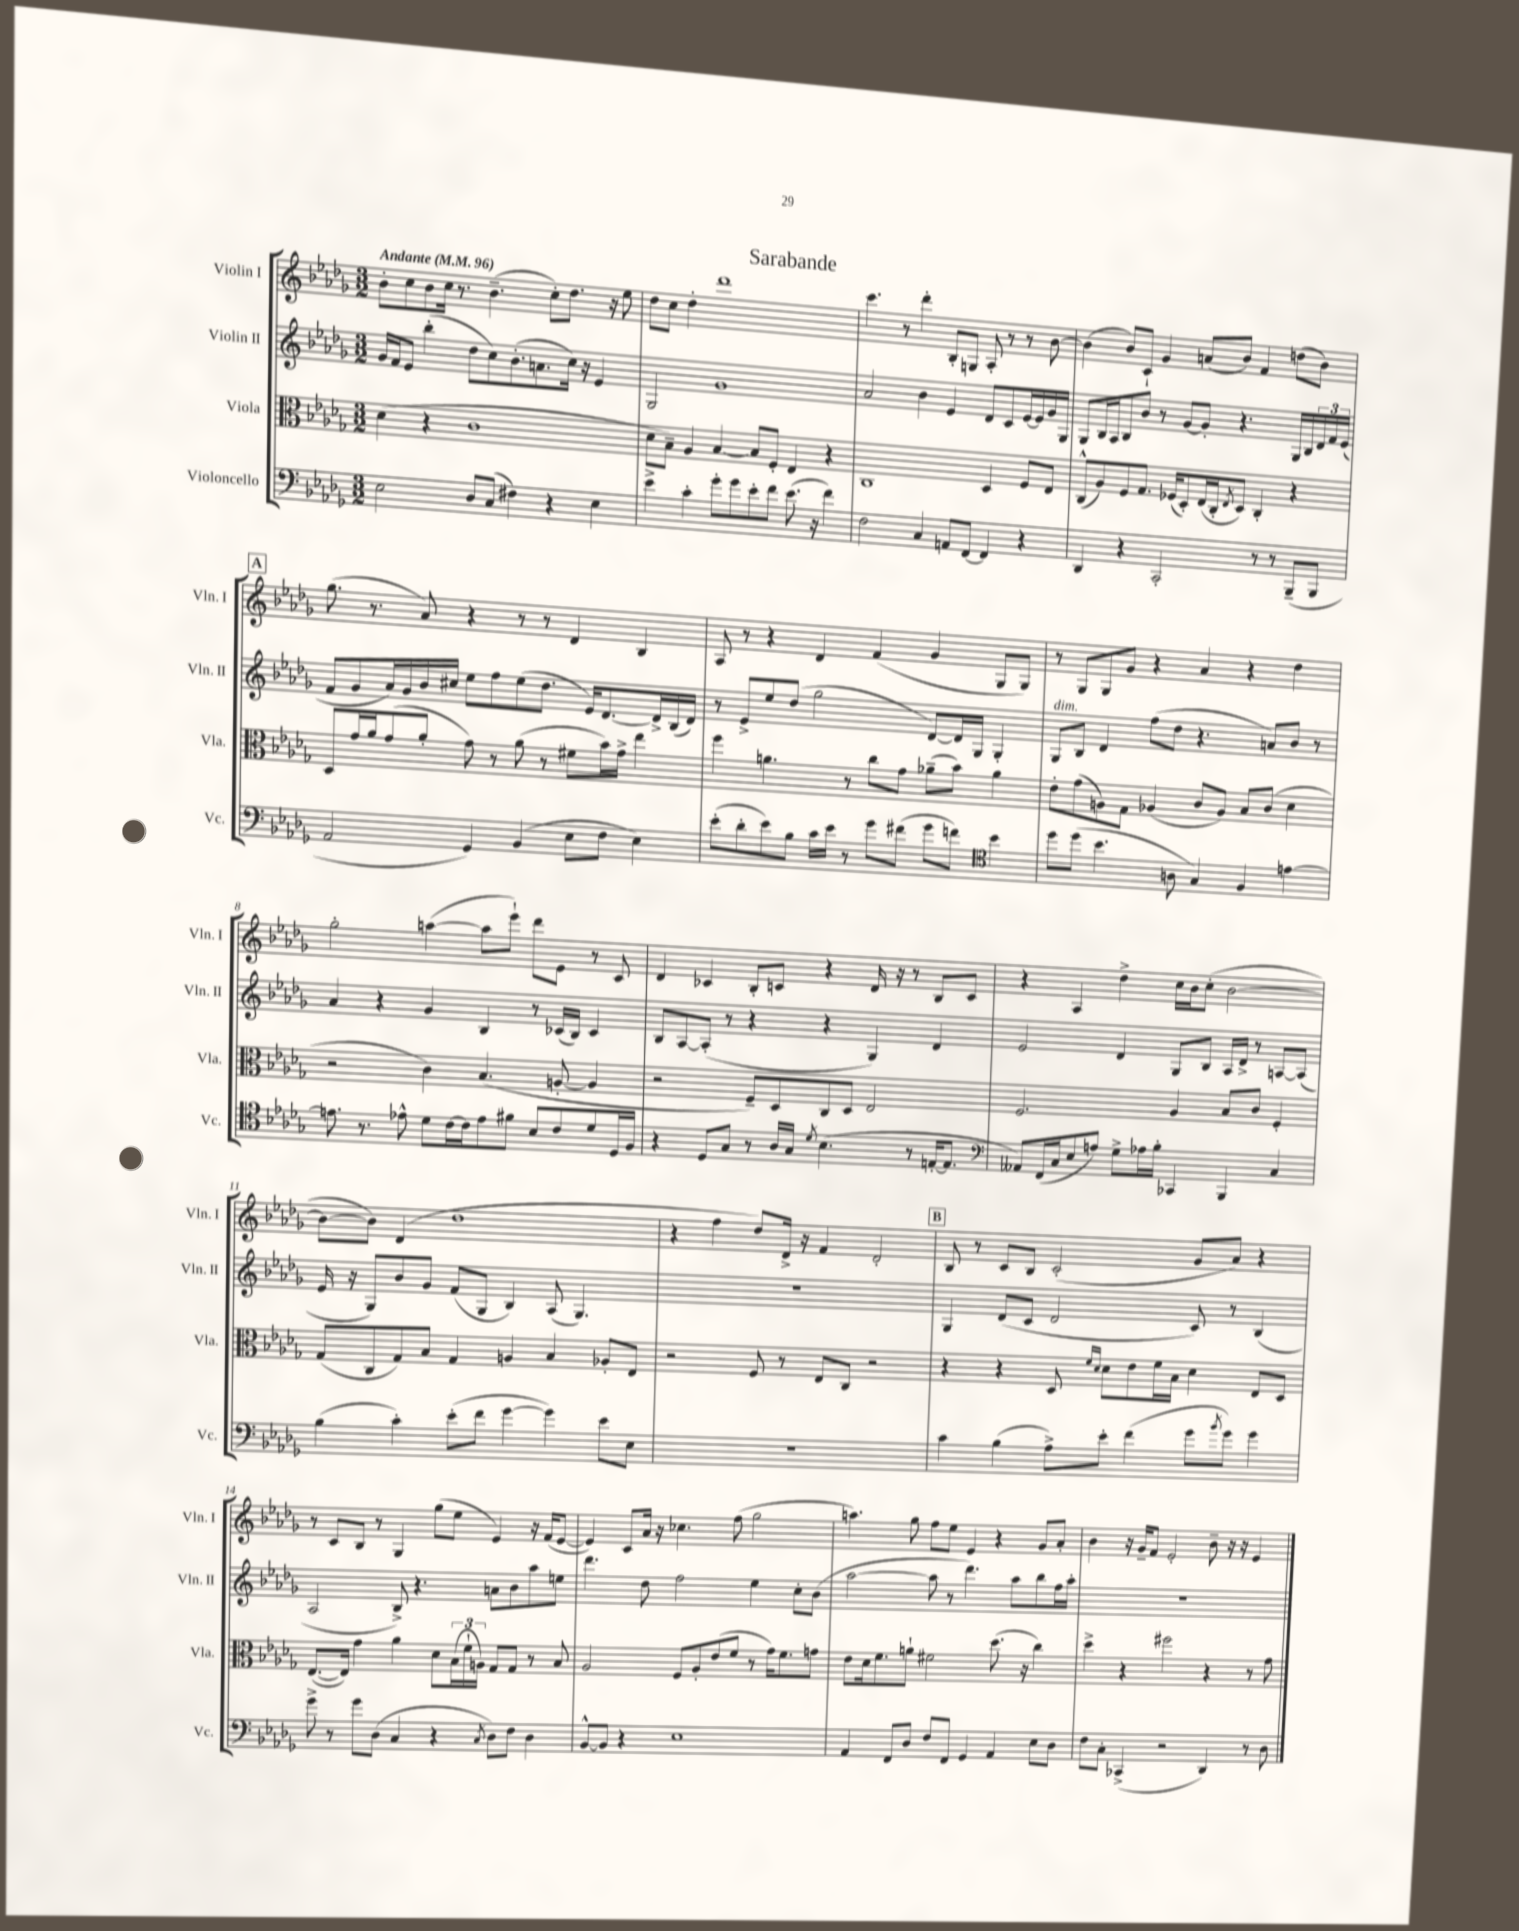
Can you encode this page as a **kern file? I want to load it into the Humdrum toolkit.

**kern	**kern	**kern	**kern
*staff4	*staff3	*staff2	*staff1
*clefF4	*clefC3	*clefG2	*clefG2
*k[b-e-a-d-g-]	*k[b-e-a-d-g-]	*k[b-e-a-d-g-]	*k[b-e-a-d-g-]
*M3/2	*M3/2	*M3/2	*M3/2
*MM96	*MM96	*MM96	*MM96
2E-	(4d-	16g-	8b-'
.	.	16f	.
.	.	8e-	8cc
.	4r	(4bb-'	8b-
.	.	.	16cc
.	.	.	8.r
8D-	1c	8dd-	.
(8C	.	8cc)	(4.b-~
4F#)	.	(8.b-'	.
.	.	8.a	.
4r	.	.	8cc')
.	.	16cc)	8.dd-
.	.	16r	.
4E-	.	4e-	.
.	.	.	16r
.	.	.	8ee-
=	=	=	=
4e-^	8d-	2G-	8dd-
.	8B-~)	.	8cc
4c'	4A-	.	4dd-'
8g-'	[4B-	1g-	1ddd-
8g-	.	.	.
8e-'	8B-]	.	.
8f	8F'	.	.
(8.e-	4E-	.	.
16r	.	.	.
4f)	4r	.	.
=	=	=	=
2F	1C	2a-	4.ccc
.	.	.	8r
4C	.	4b-	4ddd-'
8AA	.	4e-	8B-'
[8FF	.	.	8G
4FF]	4D-	8d-	8A-'
.	.	8c	8r
4r	8F	[16e-	8r
.	.	16e-]	.
.	8E-	16g-	[8b-
.	.	16G-	.
=	=	=	=
4DD-	(8C^^	8G-	(4b-]
.	8A-)	16B-	.
.	.	16A-	.
4r	8F	8B-	8b-)
.	8.G-	8b-	8c`
2CC'	.	8r	4g-
.	(16F-	.	.
.	8D-')	[8g-	.
.	(16E-	8g-']	(8a
.	16C'	.	.
.	8qE-	.	.
.	8D-)	4.r	8b-)
8r	4C'	.	4f
8r	.	.	.
(8BBB-~	4r	16G-	(8dd
.	.	16B-	.
8BBB-	.	24d-	8b-)
.	.	24f	.
.	.	(24e-	.
=	=	=	=
2AA-	8D-	8f	(8.gg-
.	16g-	8g-	.
.	16a-	.	8.r
.	(8g-	16a-)	.
.	.	16g-	.
.	8a-'	16b-	8a-)
.	.	16cc#	.
4GG-)	8g-)	8ee-	4r
.	8r	8ff	.
(4BB-	(8a-	(8ee-	8r
.	8r	8.dd-	8r
8E-	8f#	.	4d-
.	.	16e-)	.
8F	16b-)	[8.d-	.
.	16g-^	.	.
4E-)	4ee-	.	4B-
.	.	16d-^]	.
.	.	(16B-	.
.	.	16d-)	.
=	=	=	=
(8e-'	4ff	8r	8A-
8d-'	.	8e-^	8r
8e-)	4.a	8ee-	4r
8B-	.	(8dd-	.
16c	.	2gg-	4d-
16e-	.	.	.
8r	8r	.	.
8g-	8cc	.	(4f
(8f#	8g-	.	.
8g-	(8a-~	[8d-)	4g-
8f)	8b-)	16d-]	.
.	.	16G-	.
*clefC4	*	*	*
4b-	4a-	4G-'	8G-
.	.	.	8G-)
=	=	=	=
8dd-	8e-'	8G-	8r
(8dd-	(8g-	8B-	8G-
4.b-	8A)	4d-	8G-
.	8G-	.	8g-
.	(4A-	(8ff	4r
8A	.	8dd-	.
4G-)	8c	4.r	4a-
.	8A-)	.	.
4F	8B-	.	4r
.	(8c	8a)	.
[4e	4d-	8b-	4dd-
.	.	8r	.
=	=	=	=
8.e]	2r	4a-	2gg-'
8.r	.	.	.
.	.	4r	.
8e-^^	.	.	.
8d-	4c)	4g-	([4aa
[16c	.	.	.
16c]	.	.	.
8e-	(4.B-	4B-	8aa]
8f#	.	.	8eee-`)
8B-	.	8r	8ddd-
8c	[8A'	(16c-	8e-
.	.	16B-)	.
8d-	4A]	4c-	8r
16D-	.	.	8c
16F	.	.	.
=	=	=	=
4r	2r	8B-	4d-
.	.	[8A-	.
8D-	.	(8A-']	4c-
8G-	.	8r	.
8r	8F~)	4r	8B-'
16A-	8D-	.	8c
16G-	.	.	.
8qd-	.	.	.
(4.B-	8C	4r	4r
.	8D-	.	.
.	2E-	4G-)	16d-
.	.	.	16r
8r	.	.	8r
[16E'	.	4d-	8B-
8.E]	.	.	.
.	.	.	8c
=	=	=	=
*clefF4	*	*	*
8AA--)	2.F	2e-	4r
(16FF	.	.	.
16C	.	.	.
8E-	.	.	4A-
8A)	.	.	.
8G-^	.	4d-	4dd-^
16A-	.	.	.
16B-'	.	.	.
4CC-	4A-	8G-	16cc
.	.	.	16b-
.	.	8B-	(8cc'
4BBB-	8B-	16A-	[2b-
.	.	16d-^	.
.	8c	8r	.
4C	4F'	[8A	.
.	.	(8A]	.
=	=	=	=
(4B-	(8G-	16e-	8b-_
.	.	16r	.
.	8C	8G-)	8b-])
4c')	8G-)	8b-	(4d-
.	8B-	8g-	.
(8e-'	4G-	(8f	1dd-
8f	.	8G-	.
[4g-	4A	4B-)	.
4g-])	4B-	(8A-	.
.	.	4.G-)	.
8e-	8A-'	.	.
8E-	8E-	.	.
=	=	=	=
1.r	2r	1.r	4r
.	.	.	4ff
.	8F	.	8dd-)
.	8r	.	16d-^
.	.	.	16r
.	8E-	.	4f
.	8C	.	.
.	2r	.	2d-'
=	=	=	=
4c	4r	4G-	8B-
.	.	.	8r
(4B-	4r	(8d-	8c
.	.	8c	8B-
8A-^)	8D-	2d-	(2c'
.	16qqf	.	.
.	16qqd-	.	.
8e-'	8d-	.	.
(4f	8e-	.	.
.	16f	.	.
.	16B-	.	.
8g-	4d-	8c)	8g-
8qb-	.	.	.
8g-)	.	8r	8a-)
4g-	8E-	(4B-	4r
.	8D-	.	.
=	=	=	=
8g-^	([8.E-	2A-	8r
8r	.	.	8c
.	16E-])	.	.
8g-	4g-	.	8B-
(8D-	.	.	8r
4C	4a-	8B-^)	4G-
.	.	4.r	.
4r	8d-	.	(8gg-
.	(24B-	.	8ee-
.	24f`	.	.
.	24A)	.	.
8qC	.	.	.
8D-)	8G-	8a	4e-)
8F	8G-	8b-	.
4D-	8r	8aa-	16r
.	.	.	(16f
.	8B-	8ee	[8e-
=	=	=	=
[8BB-^^	2A-	4.ddd-	4e-])
8BB-]	.	.	.
4r	.	.	8c
.	.	8dd-	16a-
.	.	.	16r
1E-	8F	2ff	4.cc-
.	8A-'	.	.
.	(8e-	.	.
.	8f	.	(8ff
.	8r	4ee-	2gg-
.	16g-)	.	.
.	8.f	.	.
.	.	8cc'	.
.	8g	(8b-	.
=	=	=	=
4AA-	8e-	[2aa-	4.aa)
.	16d-	.	.
.	8.f	.	.
8FF	.	.	.
8D-	8a`	.	8gg-
8F	2f#	8aa-]	8ff
8FF	.	8r	8ee-
4GG-	.	4.ddd-)	4e-
4AA-	(8.dd-	.	4r
.	.	8aa-	.
.	16r	.	.
8E-	4cc)	8bb-	8g-
8D-	.	16ff	8a-'
.	.	16aa-'	.
=	=	=	=
8F	4dd-^	1.r	4b-
8C'	.	.	.
(4CC-^	4r	.	16r
.	.	.	16g-~
.	.	.	8f
2r	2ff#	.	2e-'
4DD-)	4r	.	8b-~
.	.	.	16r
.	.	.	16r
8r	8r	.	4e-
8D-	8g-	.	.
==	==	==	==
*-	*-	*-	*-
